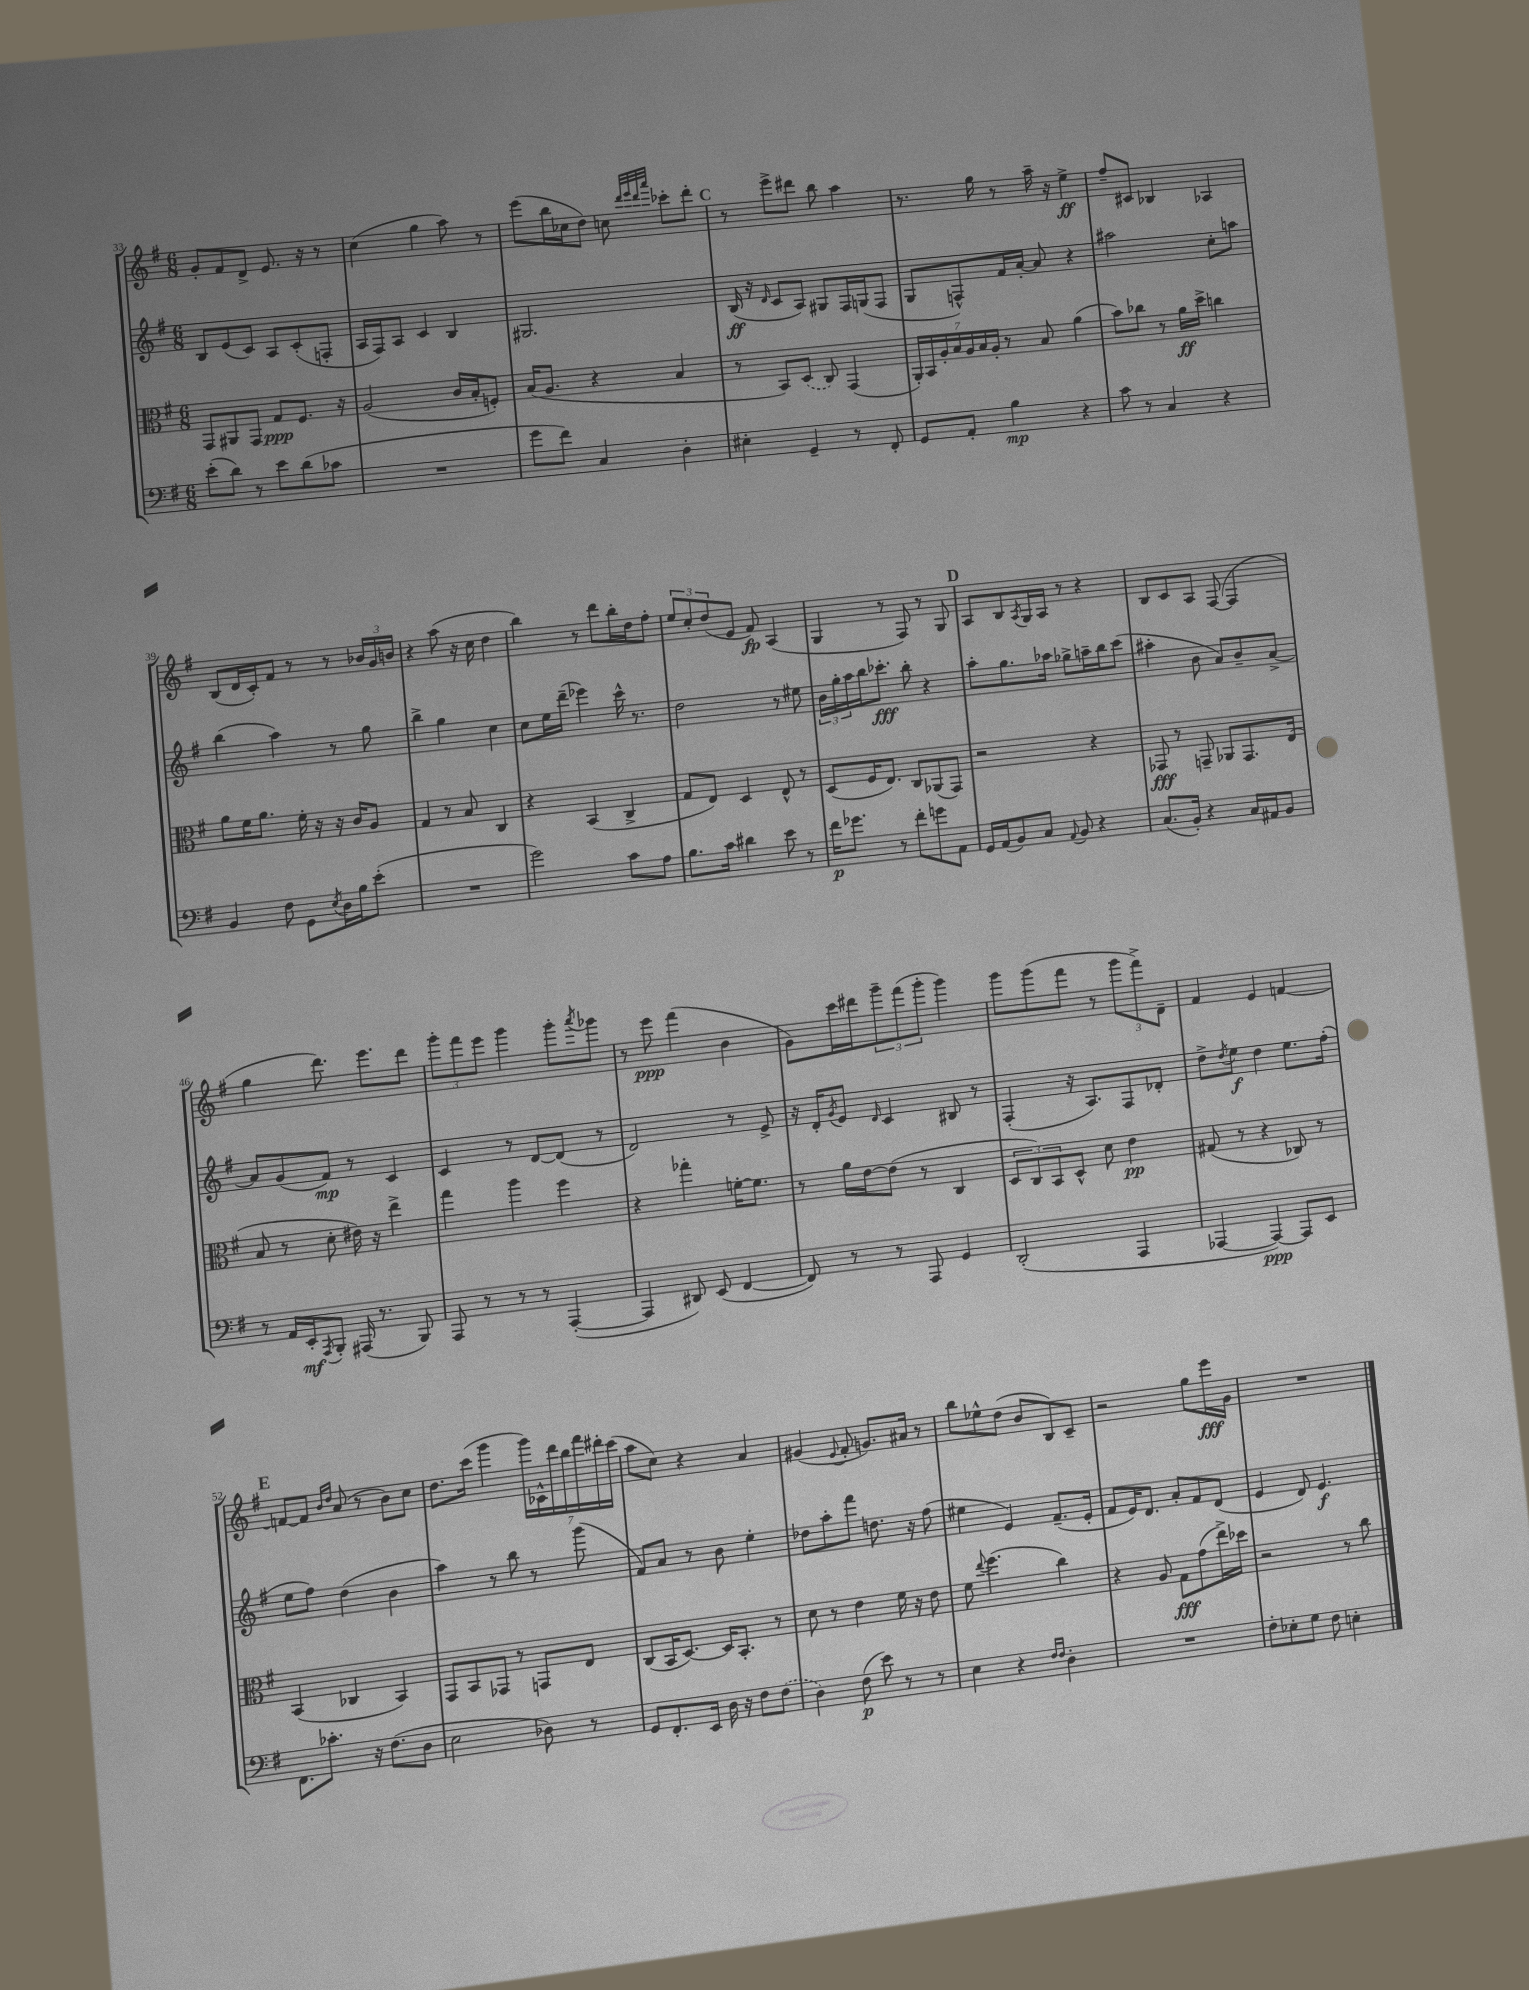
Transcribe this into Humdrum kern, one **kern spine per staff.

**kern	**dynam	**kern	**dynam	**kern	**dynam	**kern	**dynam
*part4	*part4	*part3	*part3	*part2	*part2	*part1	*part1
*staff4	*staff4	*staff3	*staff3	*staff2	*staff2	*staff1	*staff1
*clefF4	*	*clefC3	*	*clefG2	*	*clefG2	*
*k[f#]	*	*k[f#]	*	*k[f#]	*	*k[f#]	*
*M6/8	*	*M6/8	*	*M6/8	*	*M6/8	*
=33	=33	=33	=33	=33	=33	=33	=33
(8e'\L	.	8GG/L	.	8B/L	.	8g'/L	.
8d\J)	.	8AA#X/	.	(8e/	.	8f#/	.
8r	.	8GG/J	.	8c/J)	.	8d^/J	.
8e\L	.	8G/L	ppp	8A/L	.	8.e/	.
(8d\	.	8.F#/J	.	(8c'/	.	.	.
.	.	.	.	.	.	16r	.
8c-X\J	.	.	.	8Fn'/J	.	8r	.
.	.	16r	.	.	.	.	.
=34	=34	=34	=34	=34	=34	=34	=34
2.r	.	(2A/	.	16A/LL	.	(4cc\	.
.	.	.	.	16F#/J)	.	.	.
.	.	.	.	8A/J	.	.	.
.	.	.	.	4c/	.	4gg\	.
.	.	16c/LL	.	4B/	.	8aa\)	.
.	.	16B'/J	.	.	.	.	.
.	.	8Fn'/J)	.	.	.	8r	.
=35	=35	=35	=35	=35	=35	=35	=35
8g\L	.	(16B/KL	.	2.G#X/	.	(8eee\L	.
.	.	8.A/J	.	.	.	.	.
8f#\J)	.	.	.	.	.	16bb\L	.
.	.	.	.	.	.	16cc-X\J	.
4C/	.	4r	.	.	.	8dd\J)	.
.	.	.	.	.	.	8ccn\	.
.	.	.	.	.	.	32qqddd/LLL	.
.	.	.	.	.	.	32qqeee/	.
.	.	.	.	.	.	32qqddd/	.
.	.	.	.	.	.	32qqaaa/JJJ	.
4D'\	.	4B/	.	.	.	8ccc-X'\L	.
.	.	.	.	.	.	8ddd'\J	.
!!LO:REH:place=s1:t=C
=36	=36	=36	=36	=36	=36	=36	=36
4E#X'\	.	8r	.	(16B/	ff	8r	.
.	.	.	.	16r	.	.	.
.	.	.	.	16qqd/	.	.	.
.	.	8BB/L)	.	8c/L	.	8eee^\L	.
4GG~/	.	(8D/J	.	8A/J)	.	8ddd#X\J	.
.	.	8C/)	.	8G#X/L	.	8bb\	.
8r	.	(4GG/	.	16F#/L	.	4aa\	.
.	.	.	.	(16Gn/J	.	.	.
8FF#'/	.	.	.	8F#/J	.	.	.
=37	=37	=37	=37	=37	=37	=37	=37
8GG/L	.	28AA'/LL)	.	8G/L	.	8.r	.
.	.	28BB/	.	.	.	.	.
.	.	28A'/	.	.	.	.	.
.	.	28B/	.	.	.	.	.
8AA'/J	.	.	.	8Fn^^/)	.	.	.
.	.	28A/	.	.	.	.	.
.	.	28B/	.	.	.	.	.
.	.	.	.	.	.	16gg\	.
.	.	28A'/JJ	.	.	.	.	.
4B\	mp	8r	.	16f#/L	.	8r	.
.	.	.	.	[16a'/JJ	.	.	.
.	.	8B/	.	8a/]	.	16aa~\	.
.	.	.	.	.	.	16r	.
4r	.	(4a\	.	4r	.	4ee^\	ff
=38	=38	=38	=38	=38	=38	=38	=38
8c\	.	8b\L)	.	2aa#X\	.	8ff#~/L	.
8r	.	8cc-X\J	.	.	.	8c#X/J	.
4C/	.	8r	.	.	.	4B-X/	.
.	.	16a\LL	ff	.	.	.	.
.	.	16dd^\JJ	.	.	.	.	.
4r	.	4ccn\	.	8cc'\L	.	4A-X/	.
.	.	.	.	8aan\J	.	.	.
!!LO:LB:g=z
=39	=39	=39	=39	=39	=39	=39	=39
4BB/	.	8a\L	.	(4bb\	.	(8B/L	.
.	.	16f#\K	.	.	.	16d/L	.
.	.	8.a\J	.	.	.	16c'/J)	.
8F#\	.	.	.	4aa\)	.	8f#/J	.
8GG\L	.	16f#'\	.	.	.	8r	.
.	.	16r	.	.	.	.	.
8qE/	.	.	.	.	.	.	.
16D\L	.	16r	.	8r	.	8r	.
16B\J	.	16c/KL	.	.	.	.	.
(8e'\J	.	8A/J	.	8gg\	.	24b-X/LL	.
.	.	.	.	.	.	24g/	.
.	.	.	.	.	.	24bn/JJ	.
=40	=40	=40	=40	=40	=40	=40	=40
2.r	.	4G/	.	4bb^\	.	4r	.
.	.	8r	.	4gg\	.	(8aa\	.
.	.	8B/	.	.	.	16r	.
.	.	.	.	.	.	16cc\	.
.	.	4C/	.	4cc\	.	4dd\	.
=41	=41	=41	=41	=41	=41	=41	=41
2g\)	.	4r	.	8cc\L	.	4bb\)	.
.	.	.	.	16ee\L	.	.	.
.	.	.	.	(16ddd~\JJ	.	.	.
.	.	(4BB/	.	4eee-X\)	.	8r	.
.	.	.	.	.	.	8ddd\L	.
8c\L	.	4C^/	.	16ccc^^\	.	16bb'\L	.
.	.	.	.	8.r	.	16dd\J	.
8A\J	.	.	.	.	.	8ff#'\J	.
=42	=42	=42	=42	=42	=42	=42	=42
8.B\L	.	8G/L	.	2dd\	.	12ee/L	.
.	.	.	.	.	.	12cc'/	.
.	.	8E/J)	.	.	.	.	.
.	.	.	.	.	.	(12dd/	.
16c\Jk	.	.	.	.	.	.	.
4d#X\	.	4D/	.	.	.	8e/J	.
.	.	.	.	.	.	8f#/)	fp
8e\	.	8E^^/	.	8r	.	(4A/	.
8r	.	8r	.	8ee#X\	.	.	.
=43	=43	=43	=43	=43	=43	=43	=43
16f#\KL	p	(8D/L	.	24b\LL	.	4G/	.
.	.	.	.	24gg'\	.	.	.
8.g-X\J	.	.	.	.	.	.	.
.	.	.	.	24aa\	.	.	.
.	.	16F#/K	.	16bb\J	.	.	.
.	.	8.E/J)	.	8.ccc-X'\J	fff	.	.
8r	.	.	.	.	.	8r	.
8f#'\L	.	8C/L	.	8bb'\	.	8F#/)	.
8gn\	.	(8AA-X/	.	4r	.	8r	.
8AA\J	.	8GG/J)	.	.	.	8G/	.
!!LO:REH:place=s1:t=D
=44	=44	=44	=44	=44	=44	=44	=44
16GG/LL	.	2r	.	8aa'\L	.	8A/L	.
(16AA/J	.	.	.	.	.	.	.
8BB/)	.	.	.	8.gg\	.	8B/	.
.	.	.	.	.	.	8qA/	.
8C/J	.	.	.	.	.	16G/L	.
.	.	.	.	16aa-X\Jk	.	16A/JJ	.
8qqAA/	.	.	.	.	.	.	.
8BB/	.	.	.	8gg-X^\L	.	8r	.
4r	.	4r	.	16aan~\L	.	4r	.
.	.	.	.	16bb\J	.	.	.
.	.	.	.	(8ccc\J	.	.	.
=45	=45	=45	=45	=45	=45	=45	=45
(8.C/L	.	8GG-X/	fff	4aa#X'\	.	8B/L	.
.	.	8r	.	.	.	8c/	.
16BB'/Jk)	.	.	.	.	.	.	.
4r	.	8GGn~/	.	8b\	.	8A/J	.
.	.	8AA-X/L	.	8a/L)	.	([8F#/	.
16C/LL	.	8.GG/	.	8b~/	.	4F#/]	.
16AA#X/J	.	.	.	.	.	.	.
8BB/J	.	.	.	[8a^/J	.	.	.
.	.	(16E/Jk	.	.	.	.	.
!!LO:LB:g=z
=46	=46	=46	=46	=46	=46	=46	=46
8r	.	8B/	.	8a/L]	.	4gg\	.
16AA/LL	.	8r	.	(8g/	.	.	.
16EE'/J	mf	.	.	.	.	.	.
8qAAA/	.	.	.	.	.	.	.
8BBB'/J	.	8d'\	.	8f#/J)	mp	8.ddd\)	.
(16AAA#X/	.	16e#X\)	.	8r	.	.	.
8.r	.	16r	.	.	.	8.eee\L	.
.	.	4ee^\	.	4c/	.	.	.
8BBB/)	.	.	.	.	.	8ddd\J	.
=47	=47	=47	=47	=47	=47	=47	=47
8AAA/	.	4gg\	.	4c/	.	12ggg'\L	.
.	.	.	.	.	.	12fff#\	.
8r	.	.	.	.	.	.	.
.	.	.	.	.	.	12eee\J	.
8r	.	4aa\	.	8r	.	4ggg\	.
8r	.	.	.	[8d/L	.	.	.
([4AAA'/	.	4ff#\	.	(8d/J]	.	8ggg'\L	.
.	.	.	.	.	.	8qaaa/	.
.	.	.	.	8r	.	8ggg-X\J	.
=48	=48	=48	=48	=48	=48	=48	=48
4AAA/]	.	4r	.	2d/)	.	8r	.
.	.	.	.	.	.	8eee\	ppp
8DD#X/)	.	4gg-X'\	.	.	.	(4fff#\	.
(8EE/	.	.	.	.	.	.	.
[4FF#/	.	[16fn'\KL	.	8r	.	4b\	.
.	.	8.f\J]	.	.	.	.	.
.	.	.	.	8e^/	.	.	.
=49	=49	=49	=49	=49	=49	=49	=49
8FF#/])	.	8r	.	16r	.	8g\L)	.
.	.	.	.	16d'/KL	.	.	.
.	.	.	.	8qg/	.	.	.
8r	.	16a\LL	.	8e/J	.	16ccc\L	.
.	.	[16e\J	.	.	.	16ddd#X\J	.
.	.	.	.	16qqd/	.	.	.
8r	.	(8e\J]	.	4c/	.	12ggg~\	.
.	.	.	.	.	.	(12fff#\	.
8AAA/	.	8r	.	.	.	.	.
.	.	.	.	.	.	12ggg'\J	.
4GG/	.	4C/	.	8B#X/	.	4ggg\)	.
.	.	.	.	8r	.	.	.
=50	=50	=50	=50	=50	=50	=50	=50
(2DD'/	.	12D/L	.	(4F#'/	.	8ggg\L	.
.	.	12C/)	.	.	.	.	.
.	.	.	.	.	.	(8ggg\	.
.	.	12BB/	.	.	.	.	.
.	.	8D^^/J	.	16r	.	8fff#\J	.
.	.	.	.	8.A/L)	.	.	.
.	.	8d\	.	.	.	8r	.
4AAA/	.	4e\	pp	8F#/	.	12ggg\L	.
.	.	.	.	.	.	12fff#^\)	.
.	.	.	.	8d-X'/J	.	.	.
.	.	.	.	.	.	12d~\J	.
=51	=51	=51	=51	=51	=51	=51	=51
[4AAA-X/	.	(8G#X/	.	8dd^\L	.	4f#/	.
.	.	.	.	8qdd/	.	.	.
.	.	8r	.	8ee\J	f	.	.
4AAA-/_)	ppp	4r	.	4dd\	.	4e/	.
8AAA-/L]	.	8C-X/)	.	8.ee\L	.	[4fn/	.
8EE/J	.	8r	.	.	.	.	.
.	.	.	.	(16ff#'\Jk	.	.	.
!!LO:LB:g=z
!!LO:REH:place=s1:t=E
=52	=52	=52	=52	=52	=52	=52	=52
8.FF#\L	.	(4BB/	.	8ee\L	.	8fn/L_	.
.	.	.	.	8ff#\J)	.	8f/J]	.
8.c-X'\J	.	.	.	.	.	.	.
.	.	.	.	.	.	16qqb/LL	.
.	.	.	.	.	.	16qqdd/JJ	.
.	.	4C-X/	.	(4dd\	.	(8a/	.
16r	.	.	.	.	.	8r	.
(8.F#\L	.	.	.	.	.	.	.
.	.	4BB/)	.	4b\	.	8b\L)	.
8D\J	.	.	.	.	.	8cc\J	.
=53	=53	=53	=53	=53	=53	=53	=53
2E\	.	8GG/L	.	4aa\)	.	8.dd\L	.
.	.	8BB/	.	.	.	.	.
.	.	.	.	.	.	(16ccc\Jk	.
.	.	8GG-X/J	.	8r	.	4ggg\	.
.	.	8r	.	8bb\	.	.	.
8D-X\)	.	8GGn/L	.	8r	.	28ggg\LL)	.
.	.	.	.	.	.	28c-X^^\	.
.	.	.	.	.	.	28ddd\	.
.	.	.	.	.	.	28bb\	.
8r	.	8E/J	.	(8ggg\	.	.	.
.	.	.	.	.	.	28fff#\	.
.	.	.	.	.	.	28ddd#X'\	.
.	.	.	.	.	.	(28ccc\JJ	.
=54	=54	=54	=54	=54	=54	=54	=54
8GG/L	.	(8C/L	.	8f#/L)	.	8aa\L	.
8.FF#'/	.	16BB/K	.	8a/J	.	8cc\J)	.
.	.	[8.D/J)	.	.	.	.	.
.	.	.	.	8r	.	4r	.
16EE/Jk	.	.	.	.	.	.	.
16D\	.	16D/KL]	.	8b\	.	.	.
16r	.	8.BB'/J	.	.	.	.	.
8F#\L	.	.	.	4ee'\	.	4a/	.
(8F#\J	.	8r	.	.	.	.	.
=55	=55	=55	=55	=55	=55	=55	=55
4D\)	.	8d\	.	8dd-X\L	.	(4g#X/	.
.	.	8r	.	8aa'\	.	.	.
.	.	.	.	.	.	8qqe/	.
(8F#\	p	4e\	.	8fff#\J	.	8f#'/	.
8e\)	.	.	.	8.ddn\	.	8.gn/L)	.
8r	.	16f#\	.	.	.	.	.
.	.	16r	.	16r	.	16a#X/Jk	.
8r	.	8e\	.	(8ff#\	.	8r	.
=56	=56	=56	=56	=56	=56	=56	=56
4E\	.	8f#\	.	4ee#X\	.	8bb\L	.
.	.	8qqee/	.	.	.	.	.
.	.	(4.ff#\	.	.	.	8ee-X^^\	.
4r	.	.	.	4e/)	.	(8dd\J	.
.	.	.	.	.	.	8b/L	.
16qqF#/LL	.	.	.	.	.	.	.
16qqF#/JJ	.	.	.	.	.	.	.
4D'\	.	4cc\)	.	(8.f#~/L	.	8B/)	.
.	.	.	.	.	.	8c~/J	.
.	.	.	.	16e'/Jk	.	.	.
=57	=57	=57	=57	=57	=57	=57	=57
2.r	.	4r	.	8f#/L	.	2r	.
.	.	.	.	16e/K)	.	.	.
.	.	.	.	8.d/J	.	.	.
.	.	8A/	.	.	.	.	.
.	.	8G\L	fff	8a'/L	.	.	.
.	.	(8g\	.	8f#/	.	8gg\L	.
.	.	16ee^\L)	.	(8d/J	.	16eee\L	fff
.	.	16dd-X\JJ	.	.	.	16g\JJ	.
=58	=58	=58	=58	=58	=58	=58	=58
8F#'\L	.	2r	.	4e/	.	2.r	.
8E-X'\	.	.	.	.	.	.	.
8G\J	.	.	.	8d/)	.	.	.
8F#\	.	.	.	4.e/	f	.	.
4En'\	.	8r	.	.	.	.	.
.	.	8cc\	.	.	.	.	.
==	==	==	==	==	==	==	==
*-	*-	*-	*-	*-	*-	*-	*-
